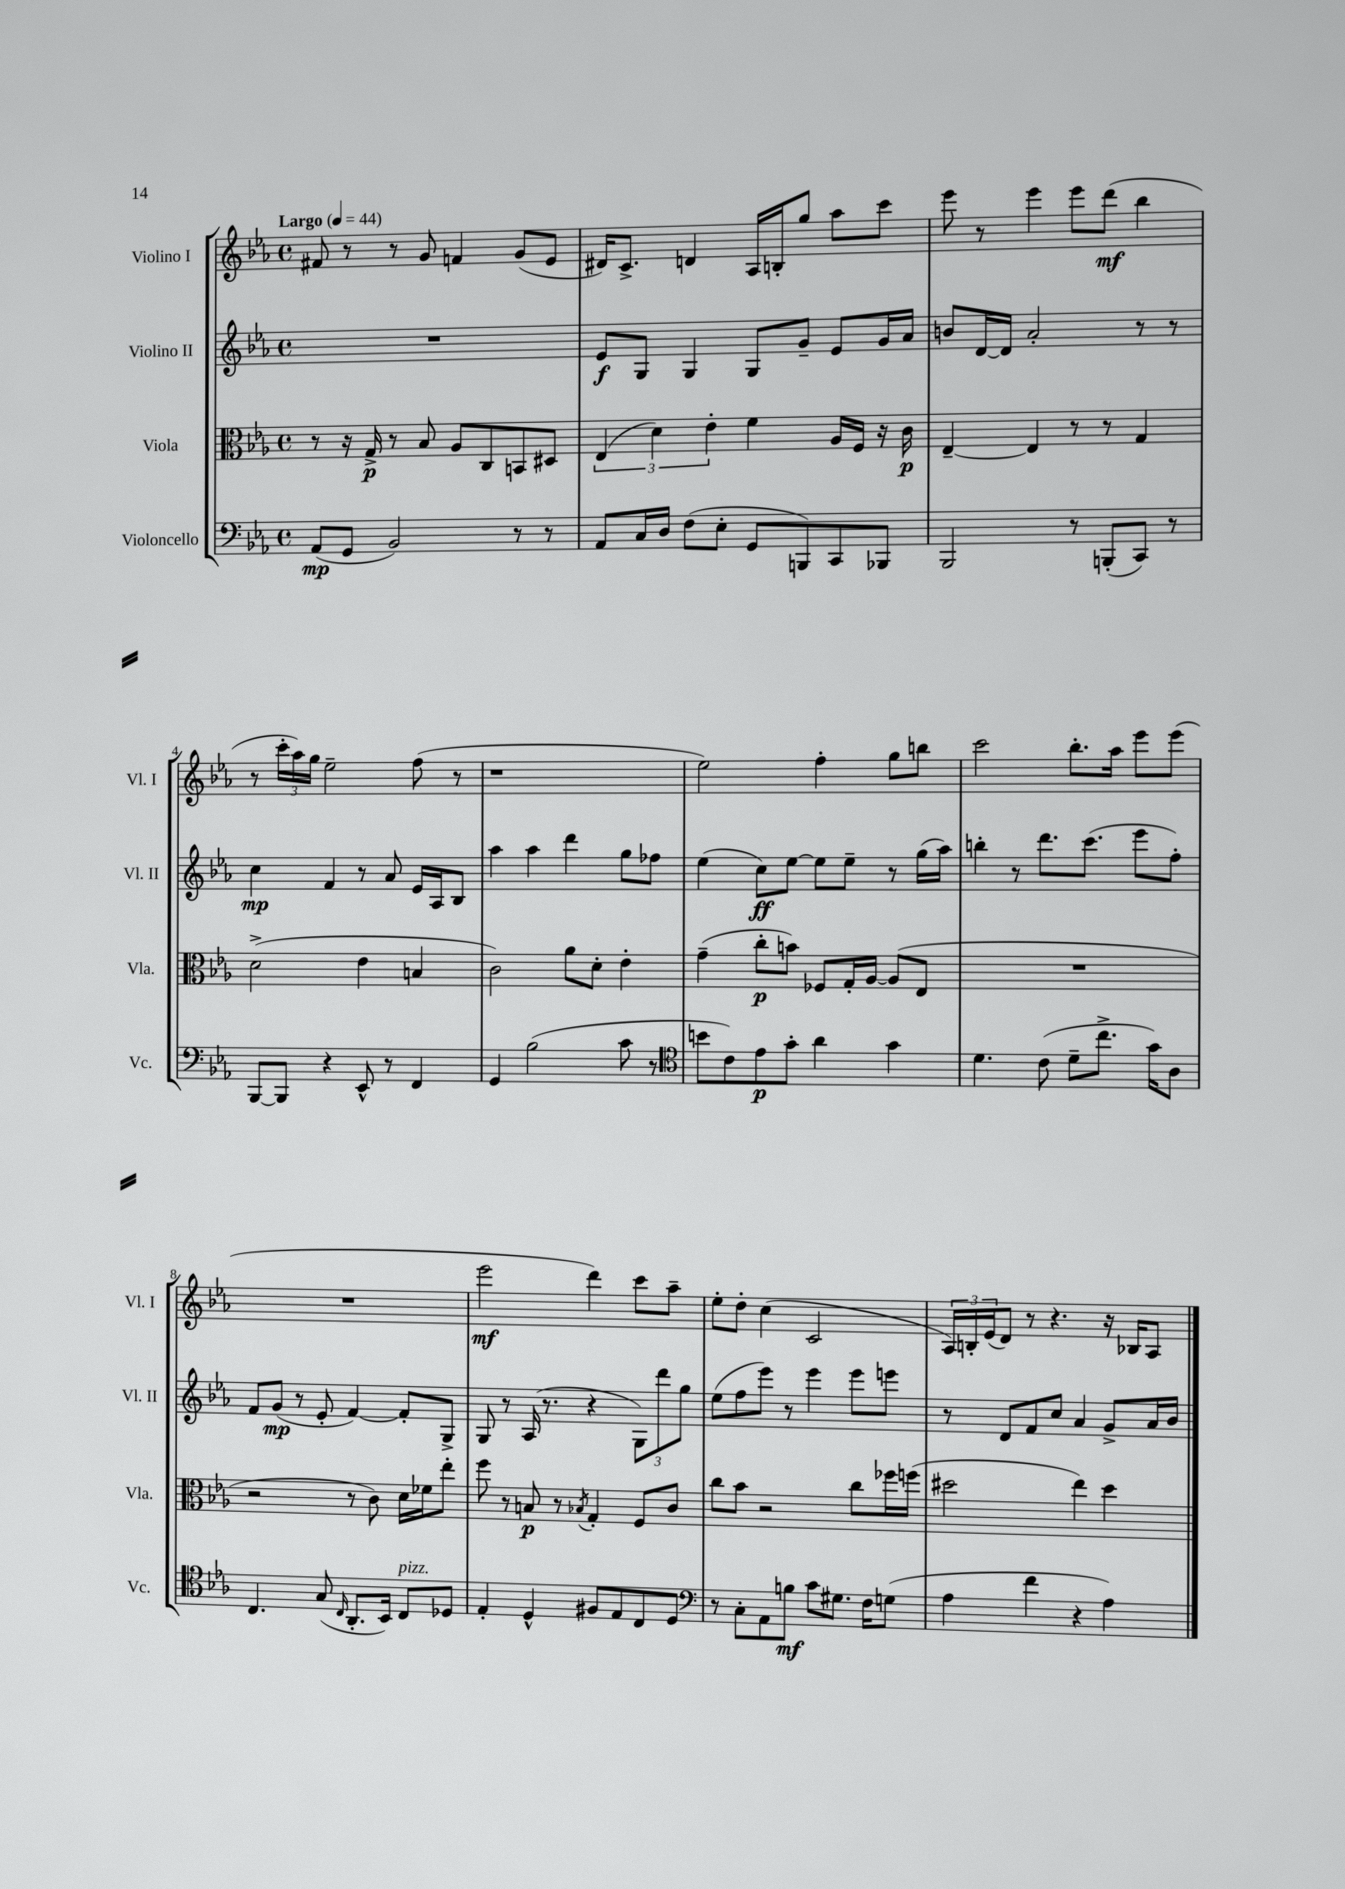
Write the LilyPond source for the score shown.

<<
\new StaffGroup <<
\new Staff = "s0" \with { instrumentName = "Violino I" shortInstrumentName = "Vl. I" } {
    \clef treble \key ees \major \defaultTimeSignature \time 4/4 \tempo "Largo" 4 = 44
    fis'8 r8 r8 g'8 f'4 g'8( ees'8 |
    dis'16) c'8.-> d'4 aes16 b16-. g''8 aes''8 c'''8 |
    ees'''8 r8 ees'''4 ees'''8 d'''8\mf( bes''4 |
    r8 \tuplet 3/2 { c'''16-. aes''16) g''16 } ees''2-- f''8( r8 |
    r1 |
    ees''2) f''4-. g''8 b''8 |
    c'''2 bes''8.-. aes''16 ees'''8 ees'''8( |
    R1 |
    ees'''2\mf d'''4) c'''8 aes''8-- |
    ees''8-. d''8-. c''4( c'2 |
    \tuplet 3/2 { aes16) b16-. ees'16( } d'8) r8 r4. r16 bes16 aes8 \bar "|." |
}
\new Staff = "s1" \with { instrumentName = "Violino II" shortInstrumentName = "Vl. II" } {
    \clef treble \key ees \major \defaultTimeSignature \time 4/4
    R1 |
    ees'8\f g8 g4 g8 g'8-- ees'8 g'16 aes'16 |
    b'8 d'16~ d'16 aes'2-. r8 r8 |
    c''4\mp f'4 r8 aes'8 ees'16 aes16 bes8 |
    aes''4 aes''4 d'''4 g''8 fes''8 |
    ees''4( c''8\ff) ees''8~ ees''8 ees''8-- r8 g''16( aes''16) |
    b''4-. r8 d'''8. c'''8.( ees'''8 f''8-.) |
    f'8 g'8\mp( r8 ees'8-. f'4~) f'8-. g8-> |
    g8 r8 aes16( r8. r4 \tuplet 3/2 { g8) d'''8 g''8 } |
    ees''8( f''8 ees'''8) r8 ees'''4 ees'''8 e'''8 |
    r8 d'8 f'8 c''8 aes'4 g'8-> aes'16 bes'16 \bar "|." |
}
\new Staff = "s2" \with { instrumentName = "Viola" shortInstrumentName = "Vla." } {
    \clef alto \key ees \major \defaultTimeSignature \time 4/4
    r8 r16 g16->\p r8 bes8 aes8 c8 b,8 dis8 |
    \tuplet 3/2 { ees4( d'4) ees'4-. } f'4 aes16 f16 r16 c'16\p |
    ees4~-- ees4 r8 r8 g4 |
    d'2->( ees'4 b4 |
    c'2) aes'8 d'8-. ees'4-. |
    g'4--( c''8-.\p b'8) fes8 g16-. aes16~ aes8( ees8 |
    R1 |
    r2 r8 c'8) d'16 fes'16 ees''8-. |
    f''8 r8 b8\p r8 \acciaccatura { bes8 } g4-. f8 c'8 |
    c''8 bes'8 r2 c''8 fes''16 f''16( |
    dis''2 ees''4) dis''4 \bar "|." |
}
\new Staff = "s3" \with { instrumentName = "Violoncello" shortInstrumentName = "Vc." } {
    \clef bass \key ees \major \defaultTimeSignature \time 4/4
    aes,8\mp( g,8 bes,2) r8 r8 |
    aes,8 c16 d16 f8( ees8-. g,8 b,,8) c,8 bes,,8 |
    bes,,2 r8 b,,8-.( c,8) r8 |
    bes,,8~ bes,,8 r4 ees,8-^ r8 f,4 |
    g,4 bes2( c'8 r8 |
    \clef tenor b'8 c'8) ees'8\p g'8-. aes'4 g'4 |
    d'4. c'8( d'8-- c''8.-> g'16) aes8 |
    c4. g8( \grace { c16 } aes,8.-. bes,16) c8^\markup { \italic "pizz." } des8 |
    ees4-. d4-^ fis8 ees8 c8 d8 |
    \clef bass r8 c8-. aes,8 b8\mf c'8 gis8. f16 g8( |
    aes4 f'4 r4 aes4) \bar "|." |
}
>>
>>
